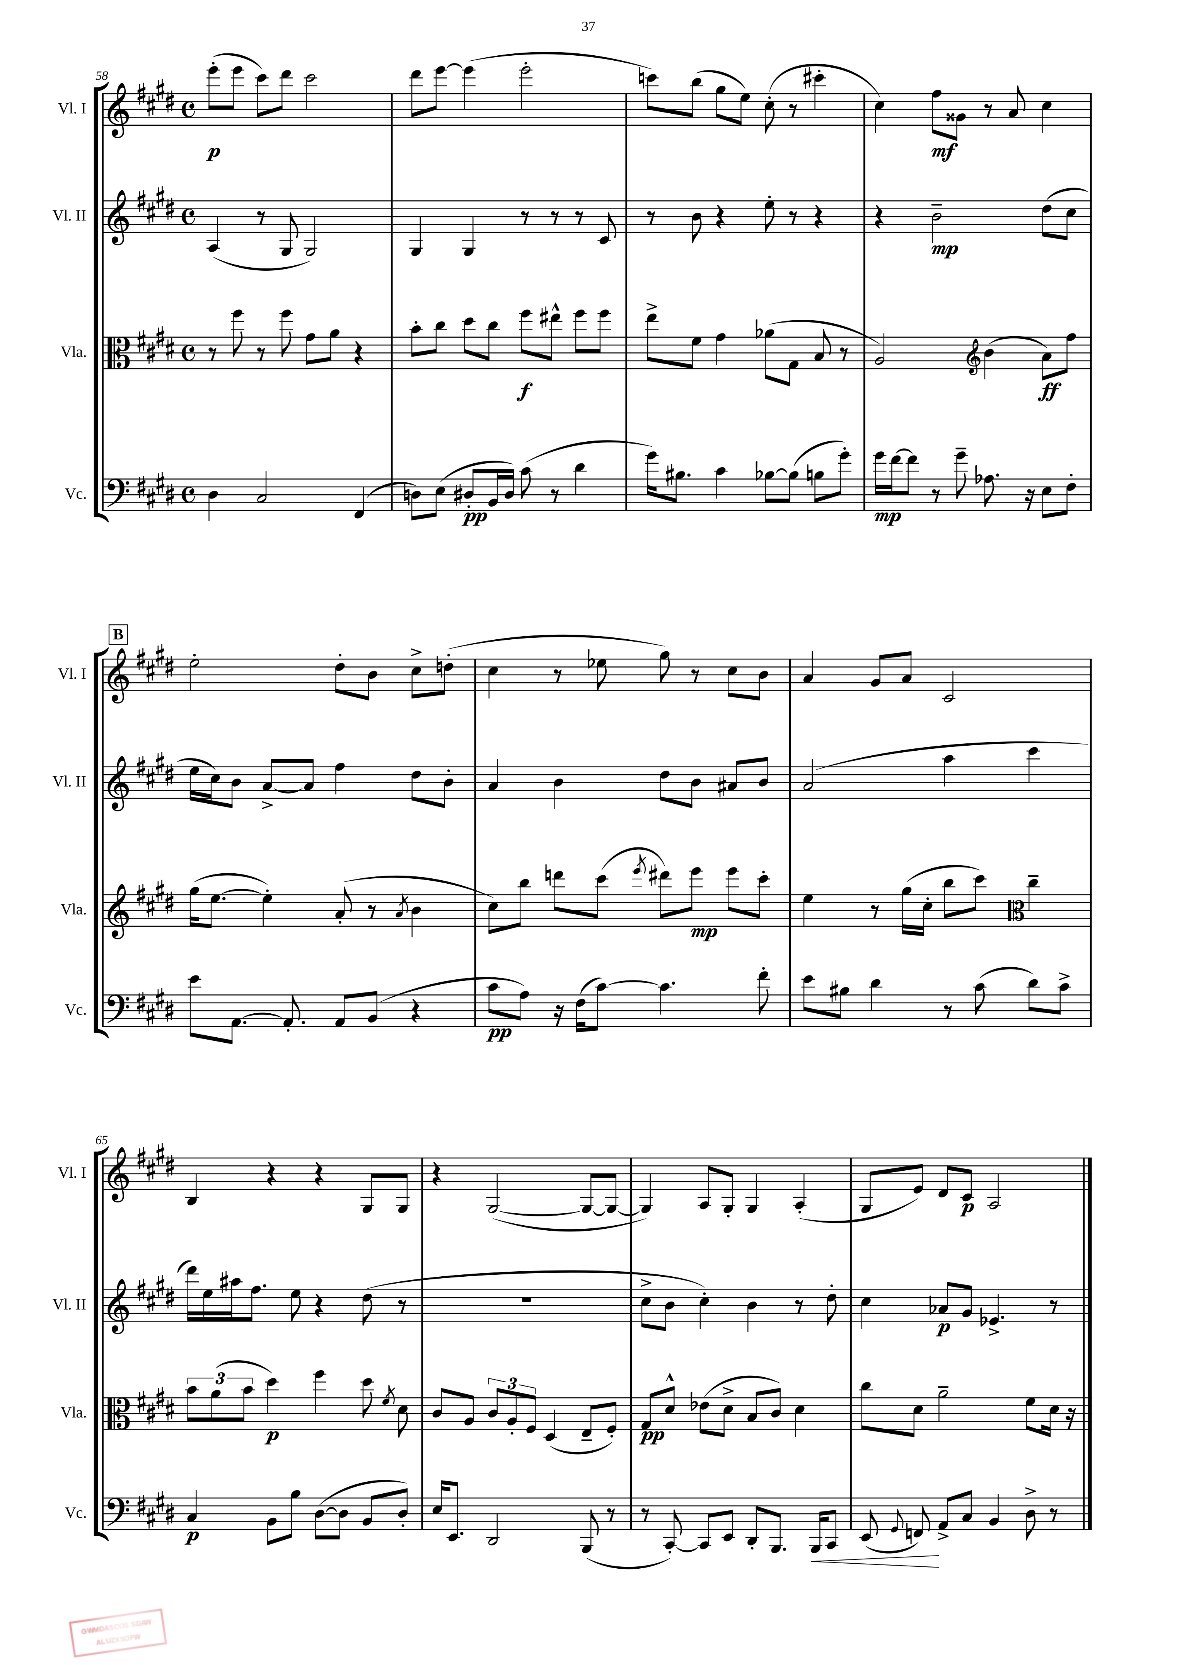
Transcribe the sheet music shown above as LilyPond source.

<<
\new StaffGroup <<
\new Staff = "s0" \with { instrumentName = "Vl. I" shortInstrumentName = "Vl. I" } {
    \clef treble \key e \major \defaultTimeSignature \time 4/4
    \autoBeamOff e'''8[-.\p( e'''8] cis'''8[) dis'''8] cis'''2 |
    dis'''8[ e'''8]~ e'''4( e'''2-. |
    c'''8[) b''8]( gis''8[ e''8]) cis''8-.( r8 cis'''4-. |
    cis''4) fis''8[\mf gisis'8] r8 a'8 cis''4 |
    \mark \markup { \box "B" } e''2-. dis''8[-. b'8] cis''8[-> d''8]-.( |
    cis''4 r8 ees''8 gis''8) r8 cis''8[ b'8] |
    a'4 gis'8[ a'8] cis'2 |
    b4 r4 r4 gis8[ gis8] |
    r4 gis2~( gis8[~ gis8]~ |
    gis4) a8[ gis8]-. gis4 a4-.( |
    gis8[ e'8]) dis'8[ cis'8]\p a2 \bar "|." |
}
\new Staff = "s1" \with { instrumentName = "Vl. II" shortInstrumentName = "Vl. II" } {
    \clef treble \key e \major \defaultTimeSignature \time 4/4
    \autoBeamOff a4( r8 gis8 gis2) |
    gis4 gis4 r8 r8 r8 cis'8 |
    r8 b'8 r4 e''8-. r8 r4 |
    r4 b'2--\mp dis''8[( cis''8] |
    \mark \markup { \box "B" } e''16[ cis''16) b'8] a'8[~-> a'8] fis''4 dis''8[ b'8]-. |
    a'4 b'4 dis''8[ b'8] ais'8[ b'8] |
    a'2( a''4 cis'''4 |
    dis'''16[) e''16 ais''16 fis''8.] e''8 r4 dis''8( r8 |
    R1 |
    cis''8[-> b'8] cis''4-.) b'4 r8 dis''8-. |
    cis''4 aes'8[\p gis'8] ees'4.-> r8 \bar "|." |
}
\new Staff = "s2" \with { instrumentName = "Vla." shortInstrumentName = "Vla." } {
    \clef alto \key e \major \defaultTimeSignature \time 4/4
    \autoBeamOff r8 fis''8 r8 fis''8 gis'8[ a'8] r4 |
    b'8[-. cis''8] dis''8[ cis''8] fis''8[\f eis''8]-^ fis''8[ fis''8] |
    e''8[-> fis'8] gis'4 aes'8[( gis8] b8 r8 |
    a2) \clef treble b'4( a'8[\ff) fis''8] |
    \mark \markup { \box "B" } gis''16[( e''8.]~ e''4-.) a'8-.( r8 \acciaccatura { a'8 } b'4 |
    cis''8[) b''8] d'''8[ cis'''8]( \acciaccatura { e'''8 } dis'''8[) e'''8]\mp e'''8[ cis'''8]-. |
    e''4 r8 gis''16[( cis''16]-. b''8[ cis'''8]) \clef alto cis''4-- |
    \tuplet 3/2 { b'8[ a'8( b'8] } dis''4\p) fis''4 dis''8 \acciaccatura { fis'8 } dis'8 |
    cis'8[ a8] \tuplet 3/2 { cis'8[ a8-. fis8] } dis4( e8[-- fis8]-.) |
    gis8[\pp dis'8]-^ ees'8[( dis'8]-> b8[ cis'8]) dis'4 |
    cis''8[ dis'8] a'2-- fis'8[ dis'16] r16 \bar "|." |
}
\new Staff = "s3" \with { instrumentName = "Vc." shortInstrumentName = "Vc." } {
    \clef bass \key e \major \defaultTimeSignature \time 4/4
    \autoBeamOff dis4 cis2 fis,4( |
    d8[) e8]( dis8[-.\pp b,16 dis16]) cis'8( r8 dis'4 |
    gis'16[) bis8.] cis'4 bes8[~ bes8]( b8[ gis'8]-.) |
    gis'16[\mp fis'16~ fis'8] r8 gis'8-- aes8. r16 e8[ fis8]-. |
    \mark \markup { \box "B" } e'8[ a,8.]~ a,8.-. a,8[ b,8]( r4 |
    cis'8[\pp a8]) r16 fis16[( cis'8]~) cis'4. fis'8-. |
    e'8[ bis8] dis'4 r8 cis'8( dis'8[) cis'8]-> |
    cis4\p b,8[ b8] dis8[~( dis8] b,8[ dis8]-.) |
    e16[ e,8.] dis,2 b,,8( r8 |
    r8 cis,8~-.) cis,8[ e,8] dis,8[-. b,,8.] b,,16[\< cis,8] |
    e,8( \appoggiatura { gis,8 } f,8\!) a,8[-> cis8] b,4 dis8-> r8 \bar "|." |
}
>>
>>
\layout { \context { \Score currentBarNumber = #58 } }
